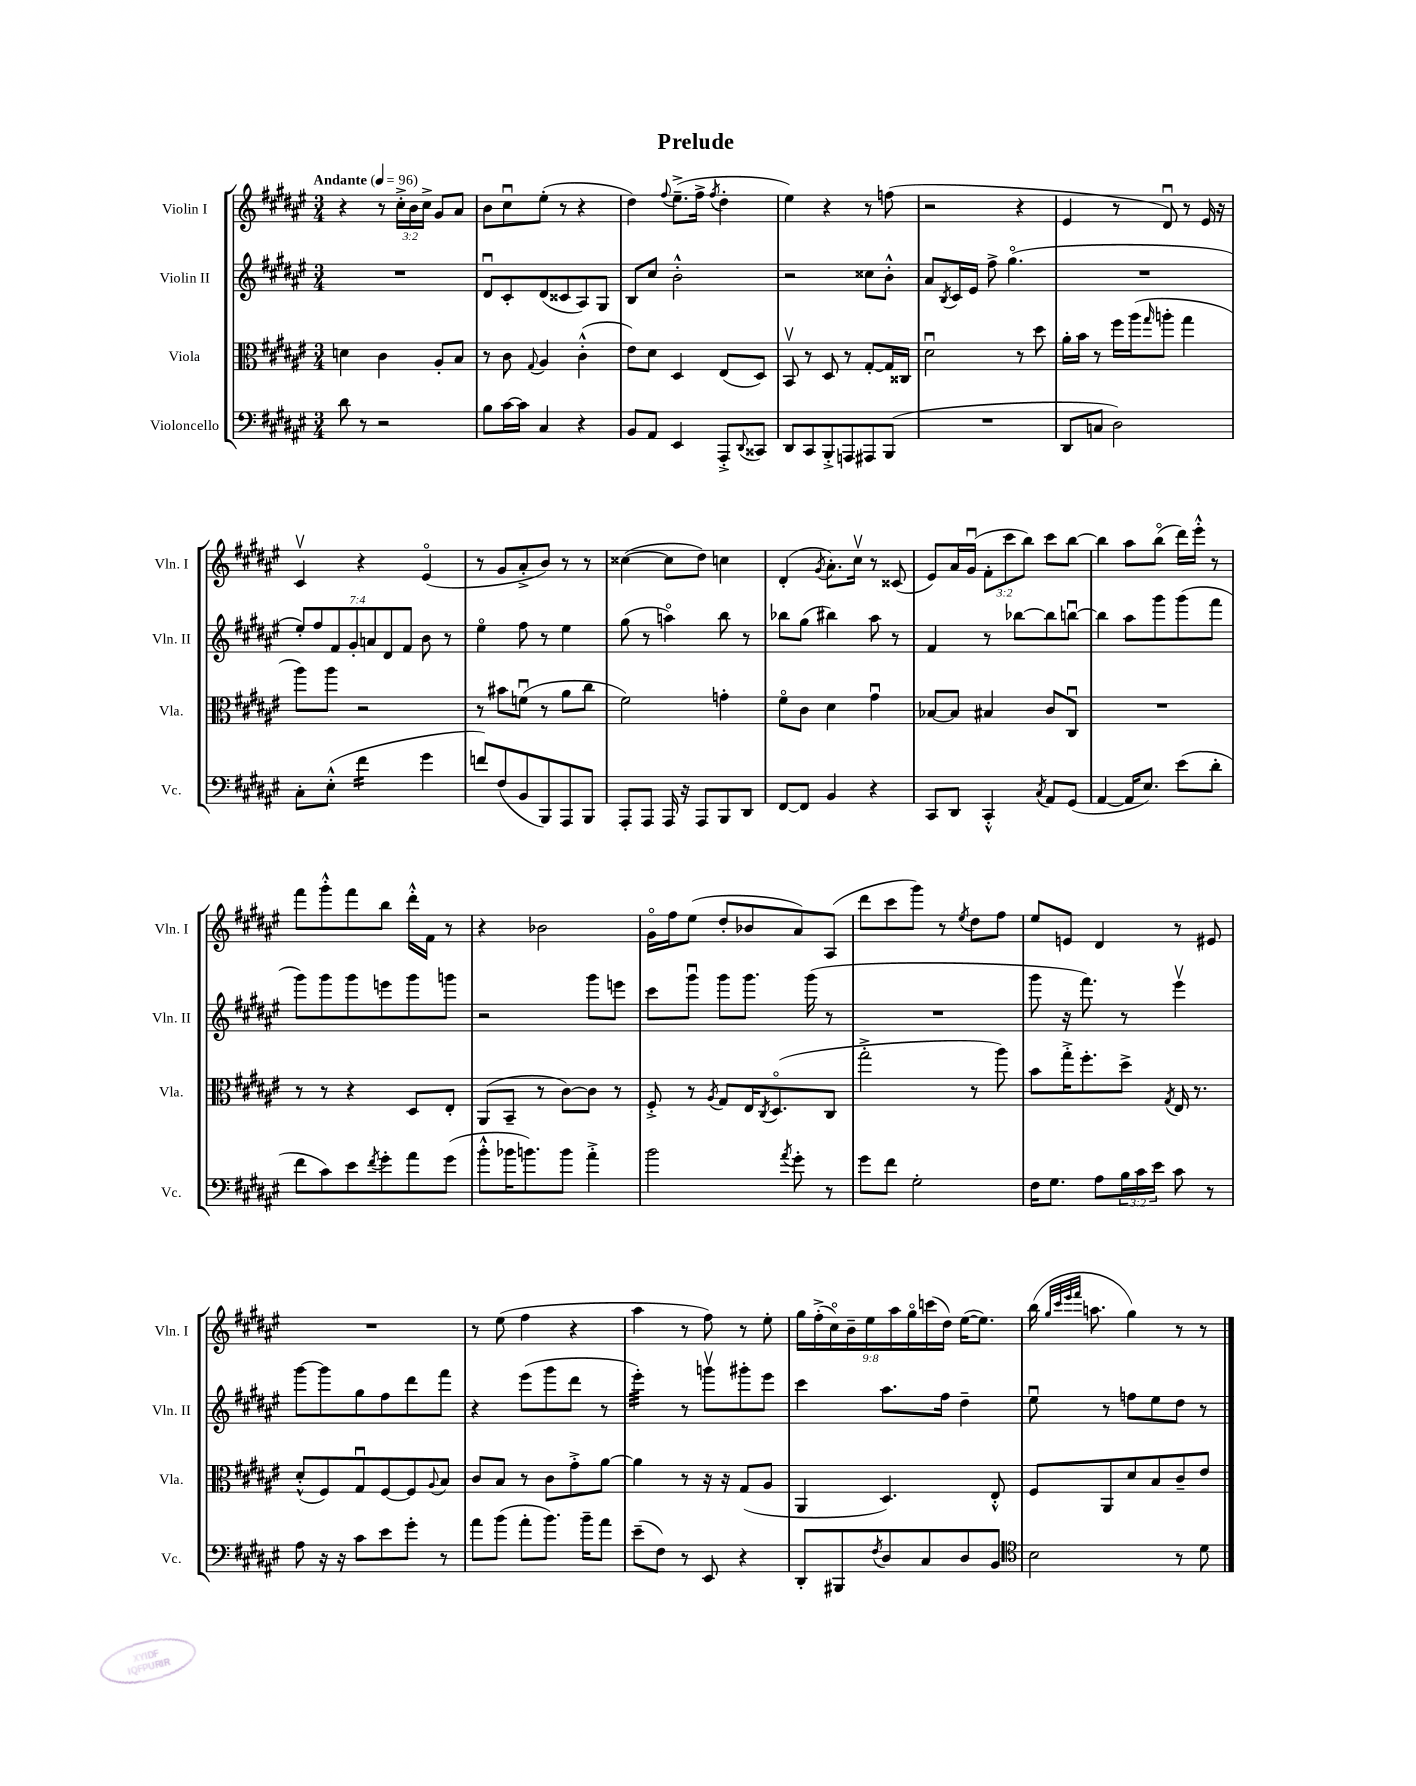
\header { title = "Prelude" }
<<
\new StaffGroup <<
\new Staff = "s0" \with { instrumentName = "Violin I" shortInstrumentName = "Vln. I" } {
    \clef treble \key fis \major \numericTimeSignature \time 3/4 \override Staff.TupletNumber.text = #tuplet-number::calc-fraction-text \tempo "Andante" 4 = 96
    r4 r8 \tuplet 3/2 { cis''16-.-> b'16 cis''16-> } gis'8 ais'8 |
    b'8 cis''8\downbow eis''8-.( r8 r4 |
    dis''4) \appoggiatura { fis''8 } eis''8.--->( fis''16-> \acciaccatura { fis''8 } dis''4-. |
    eis''4) r4 r8 f''8( |
    r2 r4 |
    eis'4 r8 dis'8\downbow) r8 eis'16 r16 |
    cis'4\upbow r4 eis'4\flageolet( |
    r8 gis'8 ais'8-.-> b'8) r8 r8 |
    cisis''4~( cisis''8 dis''8) c''4 |
    dis'4-.( \acciaccatura { gis'8 } ais'8.-.) cis''16\upbow r8 cisis'8( |
    eis'8) ais'16 gis'16\downbow( \tuplet 3/2 { fis'8-. cis'''8 b''8) } cis'''8 b''8~ |
    b''4 ais''8 b''8\flageolet( dis'''16) eis'''16-.-^ r8 |
    fis'''8 gis'''8-.-^ fis'''8 b''8 dis'''16-.-^ fis'16 r8 |
    r4 bes'2 |
    gis'16\flageolet fis''16 eis''8( dis''8-. bes'8 ais'8) ais8( |
    dis'''8 cis'''8 gis'''8) r8 \acciaccatura { eis''8 } dis''8 fis''8 |
    eis''8 e'8 dis'4 r8 eis'8 |
    R2. |
    r8 eis''8( fis''4 r4 |
    ais''4 r8 fis''8) r8 eis''8-. |
    \tuplet 9/8 { gis''16 fis''16-.->( cis''16\flageolet) b'16-- eis''16 ais''16 gis''16\flageolet c'''16( dis''16) } eis''16~( eis''8.) |
    b''16( \grace { gis''32 cis'''32 eis'''32 fis'''32 } a''8. gis''4) r8 r8 \bar "|." |
}
\new Staff = "s1" \with { instrumentName = "Violin II" shortInstrumentName = "Vln. II" } {
    \clef treble \key fis \major \numericTimeSignature \time 3/4 \override Staff.TupletNumber.text = #tuplet-number::calc-fraction-text
    R2. |
    dis'8\downbow cis'8-. dis'8( cisis'8 ais8) gis8 |
    b8 cis''8 b'2-.-^ |
    r2 cisis''8 b'8-.-^ |
    ais'8 \acciaccatura { b8 } cis'16 eis'16 fis''8-> gis''4.\flageolet( |
    R2. |
    \tuplet 7/4 { eis''8-.) fis''8 fis'8 gis'8-. a'8 dis'8 fis'8 } b'8 r8 |
    eis''4\flageolet fis''8 r8 eis''4 |
    gis''8( r8 a''4\flageolet) b''8 r8 |
    bes''8 gis''8( bis''4) ais''8 r8 |
    fis'4 r8 bes''8~ bes''8 b''8~\downbow |
    b''4 ais''8 gis'''8 gis'''8( fis'''8 |
    gis'''8) gis'''8 gis'''8 e'''8 gis'''8 g'''8 |
    r2 gis'''8 e'''8 |
    cis'''8 gis'''8\downbow gis'''8 gis'''8. gis'''16( r8 |
    R2. |
    gis'''8 r16 fis'''8.) r8 eis'''4\upbow |
    gis'''8~ gis'''8 gis''8 fis''8 dis'''8 fis'''8 |
    r4 eis'''8( gis'''8 dis'''8 r8 |
    eis'''4:32-.) r8 g'''8\upbow gis'''8-. eis'''8 |
    cis'''4 ais''8. fis''16 dis''4-- |
    eis''8\downbow r8 f''8 eis''8 dis''8 r8 \bar "|." |
}
\new Staff = "s2" \with { instrumentName = "Viola" shortInstrumentName = "Vla." } {
    \clef alto \key fis \major \numericTimeSignature \time 3/4
    d'4 cis'4 ais8-. b8 |
    r8 cis'8 \appoggiatura { gis8 } ais4 cis'4-.-^( |
    eis'8) dis'8 dis4 eis8( dis8) |
    b,8\upbow r8 dis8 r8 gis8~-. gis16 cisis16 |
    dis'2\downbow r8 dis''8 |
    ais'16-. b'16 r8 fis''16 ais''16( \grace { gis''16 } a''8-. gis''4 |
    ais''8) ais''8 r2 |
    r8 bis'8 f'8\downbow( r8 ais'8 cis''8 |
    fis'2) g'4-. |
    fis'8\flageolet cis'8 dis'4 gis'4\downbow |
    bes8~ bes8 bis4 cis'8 cis8\downbow |
    R2. |
    r8 r8 r4 dis8 eis8-. |
    ais,8( b,8-- r8 cis'8~) cis'8 r8 |
    fis8-.-> r8 \acciaccatura { ais8 } gis8 eis16 \acciaccatura { cis8 } dis8.\flageolet( cis8 |
    gis''2-.-> r8 ais''8) |
    b'8 gis''16-.-> fis''8.-. dis''8-> \acciaccatura { gis8 } eis16 r8. |
    dis'8-.-^( fis8) gis8\downbow fis8~ fis8 \appoggiatura { ais8 } b8 |
    cis'8 b8 r8 cis'8 gis'8-.-> ais'8~ |
    ais'4 r8 r16 r16 gis8( ais8 |
    ais,4 dis4.) eis8-.-^ |
    fis8 ais,8 dis'8 b8 cis'8-- eis'8 \bar "|." |
}
\new Staff = "s3" \with { instrumentName = "Violoncello" shortInstrumentName = "Vc." } {
    \clef bass \key fis \major \numericTimeSignature \time 3/4 \override Staff.TupletNumber.text = #tuplet-number::calc-fraction-text
    dis'8 r8 r2 |
    b8 cis'16~ cis'16 cis4 r4 |
    b,8 ais,8 eis,4 ais,,8-.-> \appoggiatura { dis,8 } cisis,8 |
    dis,8 cis,8 b,,8-.-> a,,8 ais,,8 b,,8( |
    R2. |
    dis,8 c8 dis2) |
    cis8-. eis8-.-^( fis'4:16 gis'4 |
    f'8) fis8( b,8 b,,8) ais,,8 b,,8 |
    ais,,8-. ais,,8 ais,,16 r16 ais,,8 b,,8 dis,8 |
    fis,8~ fis,8 b,4 r4 |
    cis,8 dis,8 cis,4-.-^ \acciaccatura { cis8 } ais,8 gis,8( |
    ais,4~ ais,16 eis8.) eis'8( dis'8-. |
    fis'8 cis'8) eis'8 \acciaccatura { fis'8 } gis'8-. ais'8 gis'8( |
    b'8-.-^ bes'16 b'8.) b'8 ais'4-.-> |
    b'2 \acciaccatura { ais'8 } gis'8-. r8 |
    gis'8 fis'8 gis2-. |
    fis16 gis8. ais8 \tuplet 3/2 { b16 cis'16 eis'16 } cis'8 r8 |
    ais8 r16 r16 cis'8 eis'8 gis'8-. r8 |
    ais'8 b'8( ais'8-. b'8.) b'16-- ais'8 |
    eis'8--( fis8) r8 eis,8 r4 |
    dis,8-. bis,,8 \acciaccatura { fis8 } dis8 cis8 dis8 b,8 |
    \clef tenor b2 r8 dis'8 \bar "|." |
}
>>
>>
\layout { \context { \Score \remove "Bar_number_engraver" } }
